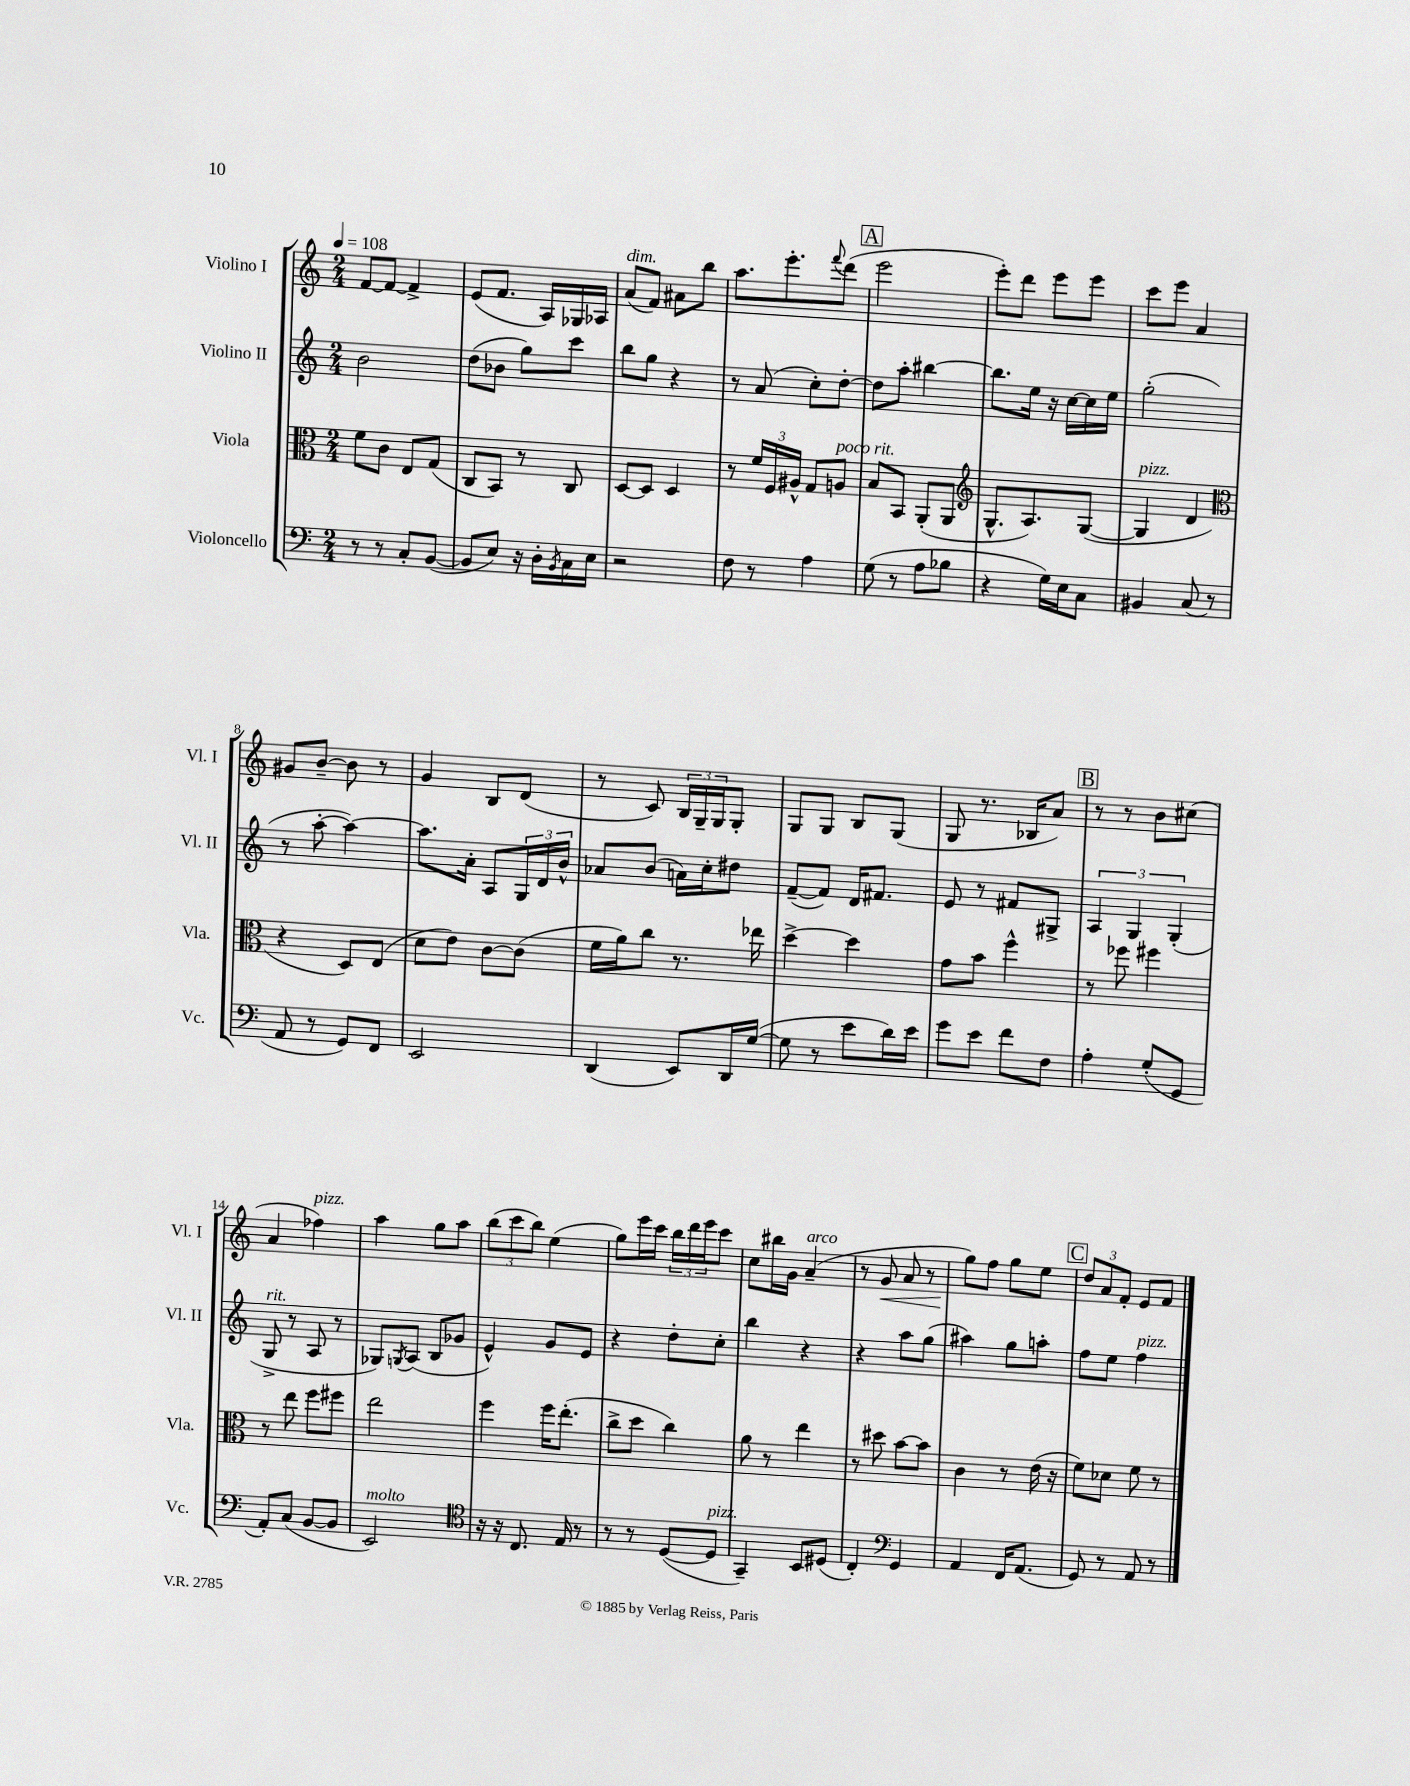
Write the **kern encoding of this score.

**kern	**kern	**kern	**kern	**dynam
*part4	*part3	*part2	*part1	*part1
*staff4	*staff3	*staff2	*staff1	*staff1
*I"Violoncello	*I"Viola	*I"Violino II	*I"Violino I	*
*I'Vc.	*I'Vla.	*I'Vl. II	*I'Vl. I	*
*clefF4	*clefC3	*clefG2	*clefG2	*
*k[]	*k[]	*k[]	*k[]	*
*M2/4	*M2/4	*M2/4	*M2/4	*
*MM108	*MM108	*MM108	*MM108	*
=1	=1	=1	=1	=1
8r	8f\L	2b\	[8f/L	.
8r	8c\J	.	8f/J_	.
8C'/L	8E/L	.	4f^/]	.
([8BB/J	(8G/J	.	.	.
=2	=2	=2	=2	=2
8BB/L]	8C/L	(8dd\L	(8e/L	.
8E/J)	8BB/J)	8b-X\J	8.f/J	.
16r	8r	8gg\L)	.	.
16D'\LL	.	.	16A/LL)	.
8qBB/	.	.	.	.
16C\	8C/	8ccc\J	16G-X/	.
16E\JJ	.	.	16A-X/JJ	.
=3	=3	=3	=3	=3
!	!	!	!LO:TX:a:i:t=dim.	!
2r	[8D/L	8bb\L	(8a/L	.
.	8D/J]	8gg\J	8f/J)	.
.	4D/	4r	8a#X\L	.
.	.	.	8bb\J	.
=4	=4	=4	=4	=4
8F\	8r	8r	8.aa\L	.
8r	24f/LL	(8a/	.	.
.	24F/	.	.	.
.	.	.	8.eee'\	.
.	24A#X^^/JJ	.	.	.
4A\	8G/L	8cc'\L)	.	.
.	.	.	8qqfff/	.
!	!LO:TX:a:i:t=poco rit.	!	!	!
.	8An/J	[8dd'\J	(8ddd\J	.
!!LO:REH:place=s1:t=A
=5	=5	=5	=5	=5
(8G\	8B/L	8dd\L]	2eee\	.
8r	8BB/J	8aa'\J	.	.
8A\L	(8AA'/L	[4bb#X\	.	.
8B-X\J	8AA/J	.	.	.
=6	=6	=6	=6	=6
*	*clefG2	*	*	*
4r	8.G^^/L	8.bb#\L]	8eee'\L)	.
.	.	.	8ddd\J	.
.	8.A/)	16ee\Jk	.	.
16G\LL)	.	16r	8eee\L	.
16E\J	.	[16cc\LL	.	.
8C\J	([8G/J	16cc\]	8eee\J	.
.	.	16ee\JJ	.	.
=7	=7	=7	=7	=7
!	!LO:TX:a:i:t=pizz.	!	!	!
4BB#X/	4G/]	(2gg'\	8ccc\L	.
.	.	.	8eee\J	.
(8C/	4d/	.	4a/	.
8r	.	.	.	.
!!LO:LB:g=z
=8	=8	=8	=8	=8
*	*clefC3	*	*	*
8AA/	4r	8r	8g#X/L	.
8r	.	[8aa'\	[8b~/J	.
8GG/L)	8D/L)	4aa\_)	8b\]	.
8FF/J	(8E/J	.	8r	.
=9	=9	=9	=9	=9
2EE/	8d\L	8.aa\L]	4g/	.
.	8e\J)	.	.	.
.	.	16a'\Jk	.	.
.	[8c\L	8A/L	8B/L	.
.	(8c\J]	24G/L	(8d/J	.
.	.	24d/	.	.
.	.	24b^^/JJ	.	.
=10	=10	=10	=10	=10
(4DD/	16f\LL	8a-X/L	8r	.
.	16a\J)	.	.	.
.	8cc\J	(8b/J	8c/)	.
8EE/L)	8.r	16an\LL)	24B/LL	.
.	.	.	24G~/	.
.	.	16cc'\J	.	.
.	.	.	24G/J	.
16DD/L	.	8dd#X\J	8G'/J	.
([16G/JJ	16ee-X\	.	.	.
=11	=11	=11	=11	=11
8G\]	[4dd^\	([8f~/L	8G/L	.
8r	.	8f/J])	8G/J	.
8e\L	4dd\]	16d/KL	8B/L	.
.	.	8.f#X/J	.	.
16d\L)	.	.	(8G/J	.
16e\JJ	.	.	.	.
=12	=12	=12	=12	=12
8g\L	8g\L	8e/	8G/	.
8e\J	8b\J	8r	8.r	.
8f\L	4ff^^\	8f#X/L	.	.
.	.	.	16B-X/KL	.
8F\J	.	8G#X^/J	8a/J)	.
!!LO:REH:place=s1:t=B
=13	=13	=13	=13	=13
4A'\	8r	6A/	8r	.
.	8ff-X\	.	8r	.
.	.	6G/	.	.
(8G'/L	4ff#X\	.	8b\L	.
.	.	(6G'/	.	.
8GG/J	.	.	(8cc#X\J	.
!!LO:LB:g=z
=14	=14	=14	=14	=14
!	!	!LO:TX:a:i:t=rit.	!	!
8AA'/L)	8r	8G^/	4a/	.
(8C/J	8ee\	8r	.	.
!	!	!	!LO:TX:a:i:t=pizz.	!
[8BB/L	8ff\L	8A/	4ff-X\)	.
8BB/J]	8ff#X\J	8r	.	.
=15	=15	=15	=15	=15
!LO:TX:a:i:t=molto	!	!	!	!
2EE/)	2ee\	8G-X/L)	4aa\	.
.	.	8qGn/	.	.
.	.	(8A/J	.	.
.	.	8B/L	8gg\L	.
.	.	8g-X/J	8aa\J	.
=16	=16	=16	=16	=16
*clefC4	*	*	*	*
16r	4ff\	4e^^/)	(12bb\L	.
16r	.	.	.	.
.	.	.	12ccc\	.
8.C/	.	.	.	.
.	.	.	12bb\J)	.
.	16ff\KL	8g/L	(4ee\	.
16E/	(8.ee'\J	.	.	.
8r	.	8e/J	.	.
=17	=17	=17	=17	=17
8r	8cc^\L	4r	8gg\L)	.
8r	8dd\J	.	16eee\L	.
.	.	.	16ccc\JJ	.
([8D/L	4cc\)	8dd'\L	24bb\LL	.
.	.	.	24ddd\	.
.	.	.	24eee\J	.
!LO:TX:a:i:t=pizz.	!	!	!	!
8D/J]	.	8cc'\J	8ccc\J	.
=18	=18	=18	=18	=18
4GG~/)	8a\	4bb\	8cc\L	.
.	8r	.	16bb#X\L	.
.	.	.	16g\JJ	.
!	!	!	!LO:TX:a:i:t=arco	!
8BB/L	4ee\	4r	(4a~/	.
(8D#X/J	.	.	.	.
=19	=19	=19	=19	=19
4C'/)	8r	4r	8r	.
!	!	!	!	!LO:HP:b
.	8dd#X\	.	8g/	<
*clefF4	*	*	*	*
4GG/	[8b\L	8aa\L	8a/	.
.	8b\J]	(8gg\J	8r	.
=20	=20	=20	=20	=20
4AA/	4c\	4aa#X\)	8gg\L)	.
.	.	.	8ff\J	[
16FF/KL	8r	8gg\L	8gg\L	.
(8.AA/J	.	.	.	.
.	(16e\	8aan'\J	8ee\J	.
.	16r	.	.	.
!!LO:REH:place=s1:t=C
=21	=21	=21	=21	=21
8GG/)	8f\L)	8ff\L	12dd/L	.
.	.	.	12a/	.
8r	8d-X\J	8ee\J	.	.
.	.	.	12f'/J	.
!	!	!LO:TX:a:i:t=pizz.	!	!
8AA/	8f\	4ff\	8e/L	.
8r	8r	.	8f/J	.
==	==	==	==	==
*-	*-	*-	*-	*-
